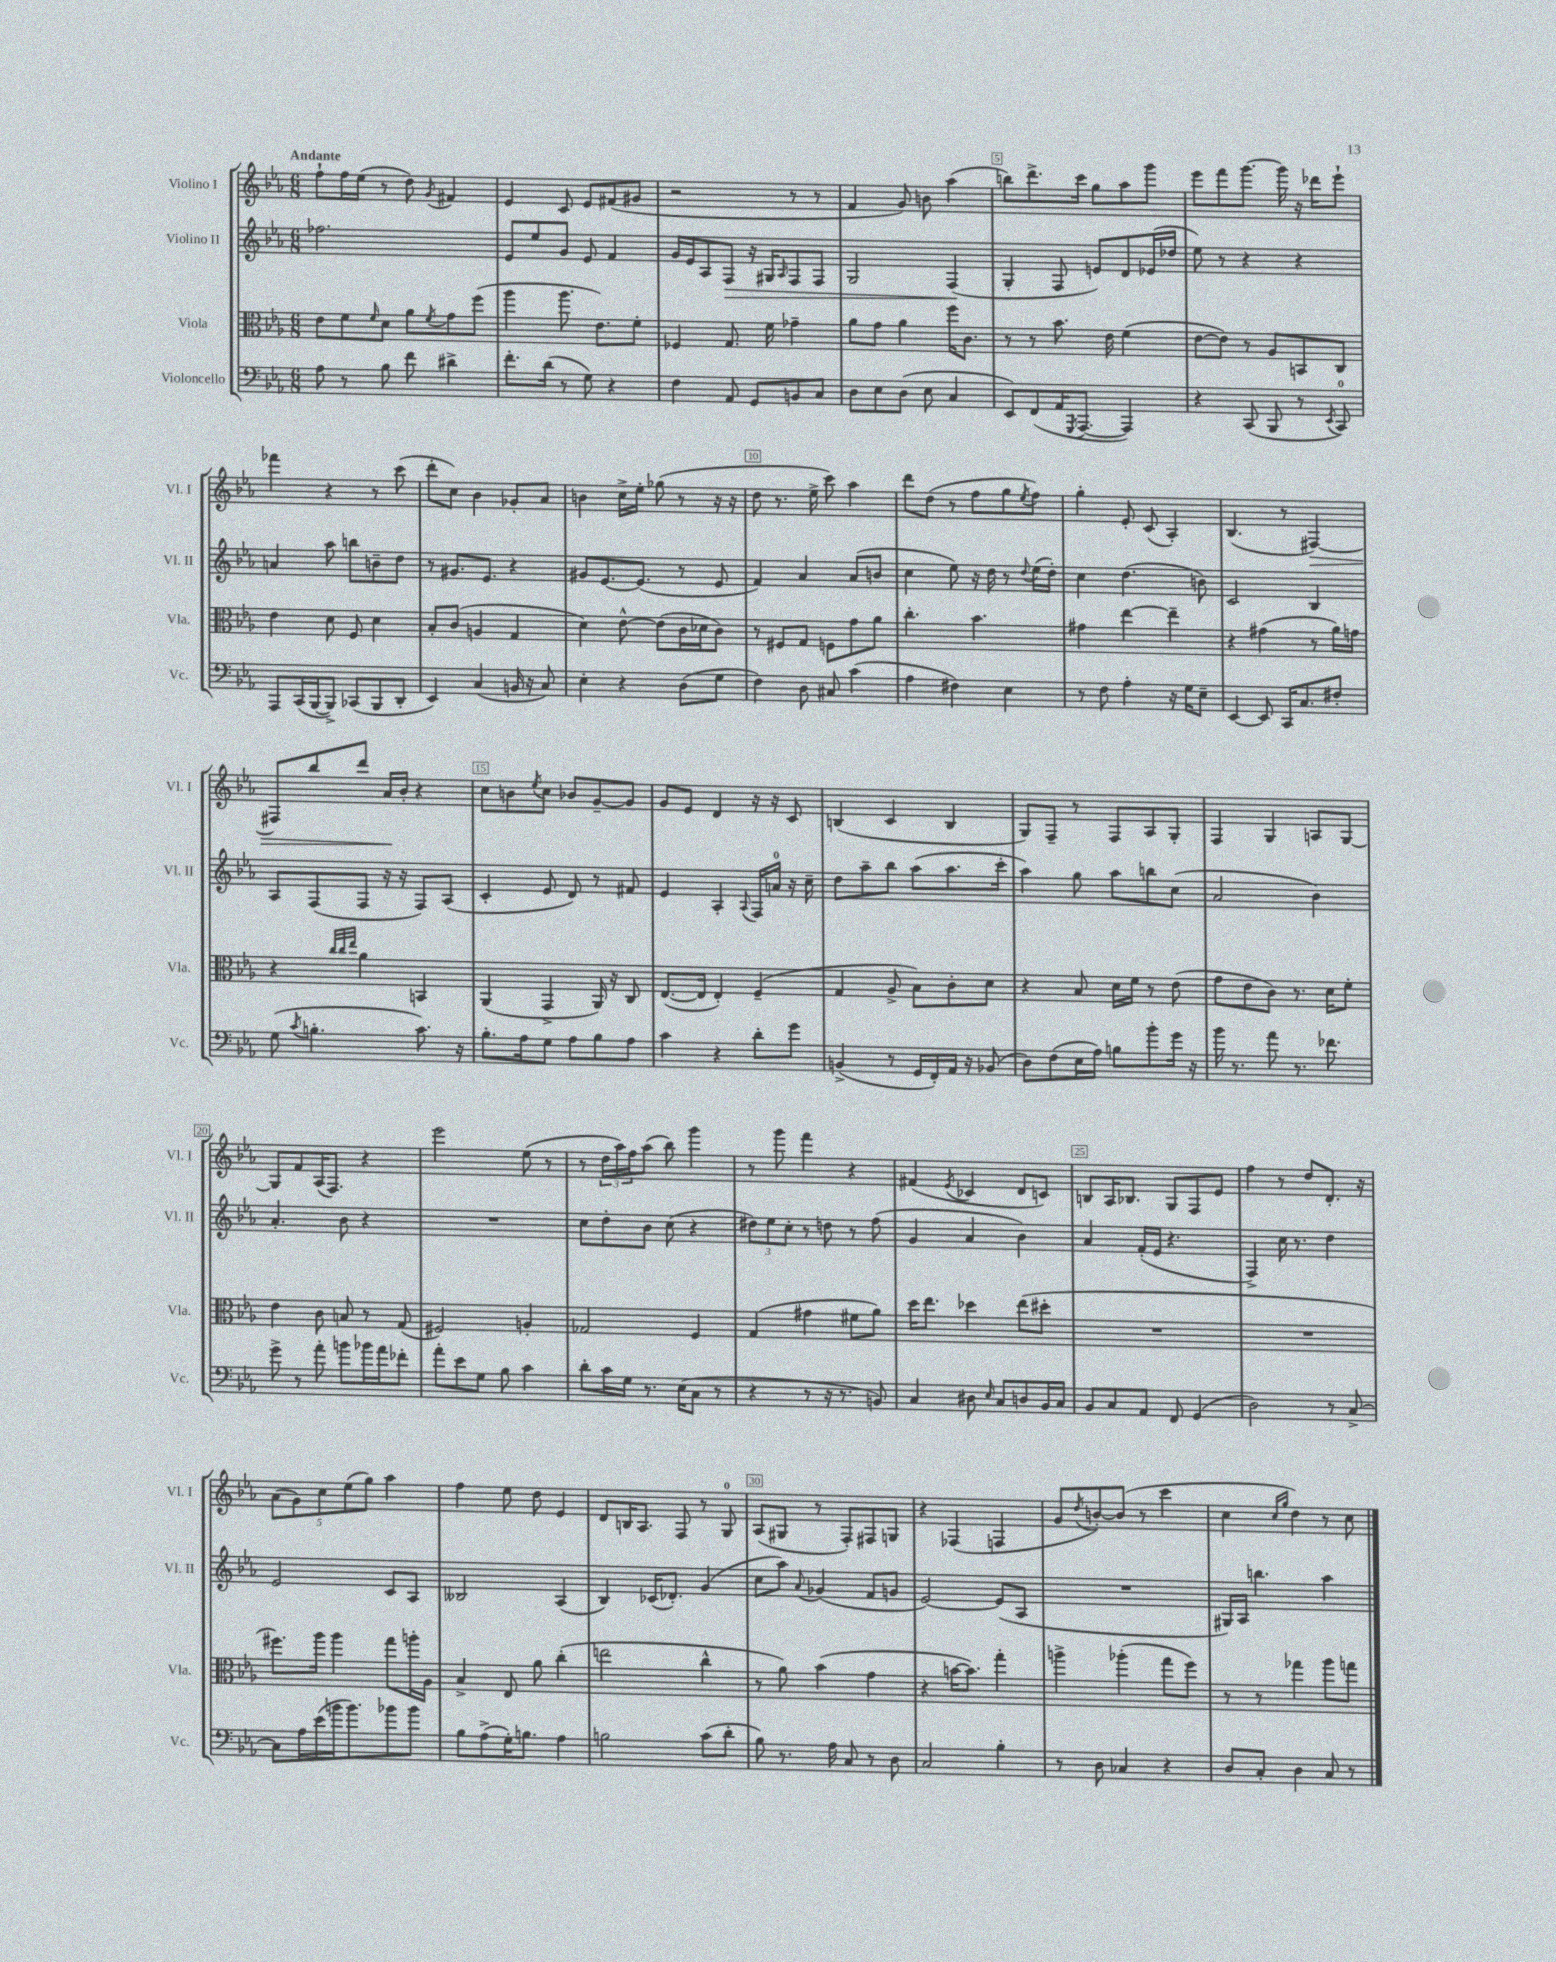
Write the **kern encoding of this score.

**kern	**kern	**kern	**dynam	**kern	**dynam
*part4	*part3	*part2	*part2	*part1	*part1
*staff4	*staff3	*staff2	*staff2	*staff1	*staff1
*I"Violoncello	*I"Viola	*I"Violino II	*	*I"Violino I	*
*I'Vc.	*I'Vla.	*I'Vl. II	*	*I'Vl. I	*
*clefF4	*clefC3	*clefG2	*	*clefG2	*
*k[b-e-a-]	*k[b-e-a-]	*k[b-e-a-]	*	*k[b-e-a-]	*
*M6/8	*M6/8	*M6/8	*	*M6/8	*
=1	=1	=1	=1	=1	=1
!	!	!	!	!LO:TX:a:B:t=Andante	!
8A-\	8e-\L	2.ff-X\	.	8ff`\L	.
8r	8f\	.	.	16ff\L	.
.	.	.	.	(16ee-\JJ	.
.	16qqf/	.	.	.	.
8B-\	8d\J	.	.	8r	.
8f\	8a-\L	.	.	8dd\)	.
.	8qf/	.	.	8qg/	.
4d#X^\	8g\	.	.	4f#X/	.
.	(8ff\J	.	.	.	.
=2	=2	=2	=2	=2	=2
8.f'\L	4aa-\	8e-/L	.	4e-/	.
.	.	8ee-/	.	.	.
(16d\Jk	.	.	.	.	.
8r	8.aa-\	8g/J	.	8c/	.
8G\)	.	8e-/	.	8e-/L	.
.	8.e-\L)	.	.	.	.
4r	.	4f/	.	(8f#X/	.
.	8f'\J	.	.	8g#X/J	.
=3	=3	=3	=3	=3	=3
4F\	4F-X/	16g/LL	.	2r	.
.	.	16e-/J	.	.	.
.	.	8A-/	.	.	.
!	!	!	!LO:HP:b	!	!
8AA-/	8.G/	8F/J	>	.	.
8GG/L	.	16r	.	.	.
.	16f\	16G#X/KL	.	.	.
.	.	16qqA-/	.	.	.
8BBn/	4g-X~\	8F/	.	8r	.
8C/J	.	8F/J	.	8r	.
=4	=4	=4	=4	=4	=4
8D\L	8a-\L	2G/	.	4f/	.
8E-\	8g\J	.	.	.	.
(8D\J	4a-\	.	.	8g/)	.
8E-\	.	.	.	8bn\	.
4C/	16ff\KL	(4F/	.	(4aa-\	.
.	8.c\J	.	.	.	.
.	.	.	]	.	.
=5	=5	=5	=5	=5	=5
8EE-/L)	8r	4G'/	.	8bbn\L)	.
(8FF/	8r	.	.	8.ddd^\	.
16AA-/K	8.b-\	8F/	.	.	.
8qGGG/	.	.	.	.	.
[8.AAA-/J	.	.	.	16ccc\Jk	.
.	.	8en/L)	.	8gg\L	.
.	16e-\	.	.	.	.
4AAA-/])	(4f\	8d/	.	8aa-\	.
.	.	(16e-X/L	.	8ggg\J	.
.	.	16dd-X/JJ	.	.	.
=6	=6	=6	=6	=6	=6
4r	[8e-\L	8ee-\)	.	8eee-\L	.
.	8e-\J])	8r	.	8fff\	.
(8CC/	8r	4r	.	[8.ggg\J	.
8BBB-/	8A-/L	.	.	.	.
.	.	.	.	16ggg\]	.
8r	8BBn/	4r	.	16r	.
.	.	.	.	16ddd-X\KL	.
8qEE-/	.	.	.	.	.
8CC/)	8C/J	.	.	8eee-`\J	.
!!LO:LB:g=z
=7	=7	=7	=7	=7	=7
8AAA-/L	4e-\	4an/	.	4fff-X\	.
(16CC/L	.	.	.	.	.
[16BBB-/J	.	.	.	.	.
8BBB-^/J])	8d\	8aa-\	.	4r	.
(8CC-X/L	8F/	8bbn\L	.	.	.
8BBB-/	4d\	8bn~\	.	8r	.
8DD'/J	.	8dd\J	.	(8ccc\	.
=8	=8	=8	=8	=8	=8
4EE-/)	8B-'/L	8r	.	8ddd'\L	.
.	(8c/J	8.g#X/L	.	8cc\J)	.
(4C/	4An/	.	.	4b-\	.
.	.	8.e-/J	.	.	.
16BBn/	4G/	4r	.	8g-X'/L	.
16r	.	.	.	.	.
8C/)	.	.	.	8a-/J	.
=9	=9	=9	=9	=9	=9
4E-'\	4d\)	8g#X/L	.	4bn\	.
.	.	[8.e-/	.	.	.
4r	[8e-^^\	.	.	16cc^\LL	.
.	.	(8.e-/J]	.	16ee-'\JJ	.
.	(8e-\L]	.	.	(8gg-X\	.
(8D\L	16c\L	8r	.	8r	.
.	16d-X\J	.	.	.	.
8G\J	8c\J)	8e-/	.	16r	.
.	.	.	.	16r	.
=10	=10	=10	=10	=10	=10
4F\)	8r	4f/)	.	8dd\	.
.	8F#X/L	.	.	8.r	.
8D\	8G/J	4a-/	.	.	.
.	.	.	.	16ee-^\	.
8C#X/	8Fn\L	.	.	8ccc\)	.
(4c\	8g\	(8a-/L	.	4aa-\	.
.	8a-\J	8bn/J	.	.	.
=11	=11	=11	=11	=11	=11
4A-\	4.cc'\	4cc\	.	8ddd\L	.
.	.	.	.	(8dd\J	.
4F#X\)	.	8ee-\)	.	8r	.
.	4.b-\	16r	.	8ff\L	.
.	.	16dd\	.	.	.
4E-\	.	8r	.	8gg\	.
.	.	8qqdd/	.	8qee-/	.
.	.	(16ee-\LL	.	8ff\J)	.
.	.	16dd'\JJ)	.	.	.
=12	=12	=12	=12	=12	=12
8r	4g#X\	4cc\	.	4gg'\	.
8F\	.	.	.	.	.
4A-'\	[4ee-\	(4.dd\	.	8e-'/	.
.	.	.	.	(8c/	.
16r	4ee-~\]	.	.	4A-'/)	.
16G\KL	.	.	.	.	.
8E-~\J	.	8bn\)	.	.	.
=13	=13	=13	=13	=13	=13
[4EE-/	4r	2c/	.	(4.B-/	.
8EE-/]	(4g#X\	.	.	.	.
16CC/KL	.	.	.	8r	.
8.C/	.	.	.	.	.
!	!	!	!	!	!LO:HP:b
.	8r	4B-/	.	[4F#X/)	>
8F#X'/J	16a-\LL)	.	.	.	.
.	16gn\JJ	.	.	.	.
!!LO:LB:g=z
=14	=14	=14	=14	=14	=14
(8G\	4r	8A-/L	.	8F#X/L]	.
8qc/	.	.	.	.	.
4.Bn'\	.	(8F/	.	8bb-/	.
.	32qqcc/LLL	.	.	.	.
.	32qqcc/	.	.	.	.
.	32qqee-/JJJ	.	.	.	.
.	4a-\	8F/J	.	8ddd/J	.
.	.	16r	.	16a-/LL	.
.	.	16r	.	16b-'/JJ	]
8.c\)	4BBn/	8F/L)	.	4r	.
.	.	(8A-/J	.	.	.
16r	.	.	.	.	.
=15	=15	=15	=15	=15	=15
8.B-'\L	(4AA-/	4c'/	.	8cc\L	.
.	.	.	.	8bn\	.
16A-\k	.	.	.	.	.
.	.	.	.	8qee-/	.
8G\J	4GG^/	8e-/	.	8cc\J	.
8A-\L	.	8d/)	.	8b-X/L	.
8B-\	16AA-/)	8r	.	[8g~/	.
.	16r	.	.	.	.
8A-\J	8C/	8f#X/	.	8g/J]	.
=16	=16	=16	=16	=16	=16
4c\	([8.E-/L	4e-/	.	8g/L	.
.	.	.	.	8e-/J	.
.	16E-/Jk]	.	.	.	.
4r	4E-'/)	4A-'/	.	4d/	.
.	.	8qqA-/	.	.	.
8d'\L	(4F~/	16F/LL	.	16r	.
.	.	16an/JJ	.	16r	.
8g\J	.	16r	.	8c/	.
.	.	16cc~\	.	.	.
=17	=17	=17	=17	=17	=17
(4BBn^/	4G/	8dd\L	.	(4Bn/	.
.	.	8aa-~\	.	.	.
8r	8A-^/	8bb-\J	.	4c/	.
16GG/LL	8B-\L)	(8aa-\L	.	.	.
16FF'/)	.	.	.	.	.
16AA-/JJ	8c'\	8.aa-\	.	4B/	.
16r	.	.	.	.	.
(8BB-X/	8d\J	.	.	.	.
.	.	16ccc'\Jk	.	.	.
=18	=18	=18	=18	=18	=18
8D\L)	4r	4aa-\)	.	8G/L)	.
(8F\	.	.	.	8F~/J	.
16E-\L	8B-/	8gg\	.	8r	.
16A-\JJ)	.	.	.	.	.
8Bn\L	16d\LL	8aa-\L	.	8F/L	.
.	16f\JJ	.	.	.	.
8b-'\	8r	8bbn\	.	8A-/	.
16g\Jk	(8e-\	(8cc\J	.	8G'/J	.
16r	.	.	.	.	.
=19	=19	=19	=19	=19	=19
16b-\	8g\L	2a-/	.	4F/	.
8.r	.	.	.	.	.
.	8e-\	.	.	.	.
8a-\	8c\J)	.	.	4G/	.
8.r	8.r	.	.	.	.
.	.	4b-\)	.	8An/L	.
8.f-X\	16d\KL	.	.	.	.
.	8f'\J	.	.	[8G/J	.
!!LO:LB:g=z
=20	=20	=20	=20	=20	=20
8g^\	4e-\	4.a-'/	.	8G/L]	.
8r	.	.	.	8f/	.
8a-'\	8c\	.	.	(16A-/K	.
.	.	.	.	8.F/J)	.
8bn\L	8Bn/	8b-\	.	.	.
16b-X\L	8r	4r	.	4r	.
16a-\J	.	.	.	.	.
8f-X'\J	(8G/	.	.	.	.
=21	=21	=21	=21	=21	=21
8a-'\L	2F#X/)	2.r	.	2eee-\	.
8e-\	.	.	.	.	.
8G\J	.	.	.	.	.
8B-\	.	.	.	.	.
4c\	4An'/	.	.	(8ee-\	.
.	.	.	.	8r	.
=22	=22	=22	=22	=22	=22
8d'\L	2G-X/	8cc\L	.	8r	.
16c\L	.	8dd'\	.	24dd\LL	.
.	.	.	.	24aa-\)	.
16G\JJ	.	.	.	.	.
.	.	.	.	24ff\J	.
8.r	.	8b-\J	.	(8aa-\J	.
.	.	(8cc\	.	8bb-\)	.
(16E-\KL	.	.	.	.	.
8C\J	4F/	4r	.	4ggg\	.
8r	.	.	.	.	.
=23	=23	=23	=23	=23	=23
4r	(4G/	12dd#X\L)	.	8r	.
.	.	12ee-\	.	.	.
.	.	.	.	8ggg\	.
.	.	12cc'\J	.	.	.
8r	4g#X\	8r	.	4fff\	.
16r	.	8ddn\	.	.	.
8.r	.	.	.	.	.
.	8f#X\L	8r	.	4r	.
8BBn/)	8a-\J)	(8ff\	.	.	.
=24	=24	=24	=24	=24	=24
4C/	16dd\KL	4g/	.	(4f#X/	.
.	8.ee-\J	.	.	.	.
.	.	.	.	8qe-/	.
8D#X\	4dd-X\	4a-/	.	4c-X/	.
16qqE-/	.	.	.	.	.
8C/L	.	.	.	.	.
8Dn/	(8ee-\L	4b-\)	.	8d/L	.
16BB-/L	8dd#X'\J	.	.	8cn/J)	.
16C/JJ	.	.	.	.	.
=25	=25	=25	=25	=25	=25
8BB-/L	2.r	4a-/	.	8Bn/L	.
8C/	.	.	.	16A-/K	.
.	.	.	.	8.B-X/J	.
8AA-/J	.	(16f'/LL	.	.	.
.	.	16e-/JJ	.	.	.
8FF/	.	4.r	.	8G/L	.
(4GG/	.	.	.	8F/	.
.	.	.	.	8e-/J	.
=26	=26	=26	=26	=26	=26
2D\)	2.r	4F^/)	.	4ff\	.
.	.	16cc\	.	8r	.
.	.	8.r	.	.	.
.	.	.	.	8dd/L	.
8r	.	4dd\	.	8.d'/J	.
[8C^/	.	.	.	.	.
.	.	.	.	16r	.
!!LO:LB:g=z
=27	=27	=27	=27	=27	=27
8C\L]	8.ff#X\L)	2e-/	.	(10a-\L	.
.	.	.	.	10g\)	.
16A-\L	.	.	.	.	.
(16e-\	16aa-\Jk	.	.	.	.
.	.	.	.	10cc\	.
16bn\J	4aa-\	.	.	.	.
.	.	.	.	(10ee-\	.
8.b\)	.	.	.	.	.
.	.	.	.	10gg\J)	.
8b-X\	8gg\L	8c/L	.	4aa-\	.
8b-\J	16aan'\L	8A-/J	.	.	.
.	16A-\JJ	.	.	.	.
=28	=28	=28	=28	=28	=28
8B-\L	4B-^/	2B--X/	.	4ff\	.
(8A-^\	.	.	.	.	.
16G'\K)	8E-/	.	.	8ee-\	.
8.Bn\J	.	.	.	.	.
.	8a-\	.	.	8dd\	.
4A-\	(4cc'\	(4A-/	.	4e-/	.
=29	=29	=29	=29	=29	=29
2Bn\	2een\	4B-/)	.	8d/L	.
.	.	.	.	16Bn/K	.
.	.	.	.	8.A-/J	.
.	.	(16c-X/KL	.	.	.
.	.	8.d-X'/J)	.	.	.
.	.	.	.	8F/	.
(8c\L	4cc^^\	(4g/	.	8r	.
8d'\J	.	.	.	8G/	.
=30	=30	=30	=30	=30	=30
8B-\)	8r	8cc\L	.	(8A-/L	.
8.r	8a-\)	8aa-\J)	.	8G#X/J	.
.	.	8qqa-/	.	.	.
.	(4b-\	(4g-X/	.	8r	.
16A-\	.	.	.	.	.
8C/	.	.	.	8F'/L)	.
8r	4g\	8f/L	.	8F#X/	.
8D\	.	8gn/J	.	8Gn/J	.
=31	=31	=31	=31	=31	=31
2C/	4r	[2e-/)	.	4r	.
.	[16bn\KL	.	.	(4F-X/	.
.	8.b\J])	.	.	.	.
4B-'\	4gg'\	(8e-/L]	.	4Fn/	.
.	.	8A-/J	.	.	.
=32	=32	=32	=32	=32	=32
8r	4aan^\	2.r	.	8g/L	.
.	.	.	.	8qdd/	.
8D\	.	.	.	[8bn'/)	.
4C-X/	(4aa-X'\	.	.	(8b/J]	.
.	.	.	.	8r	.
4r	8gg\L	.	.	4ccc\	.
.	8ff\J)	.	.	.	.
=33	=33	=33	=33	=33	=33
8D/L	8r	16G#X/LL)	.	4cc\	.
.	.	16A-/JJ	.	.	.
8C'/J	8r	4.bbn\	.	.	.
.	.	.	.	16qqcc/LL	.
.	.	.	.	16qqgg/JJ	.
4D\	4gg-X\	.	.	4dd\)	.
8C/	8aa-\L	4aa-\	.	8r	.
8r	8ggn\J	.	.	8cc\	.
==	==	==	==	==	==
*-	*-	*-	*-	*-	*-
